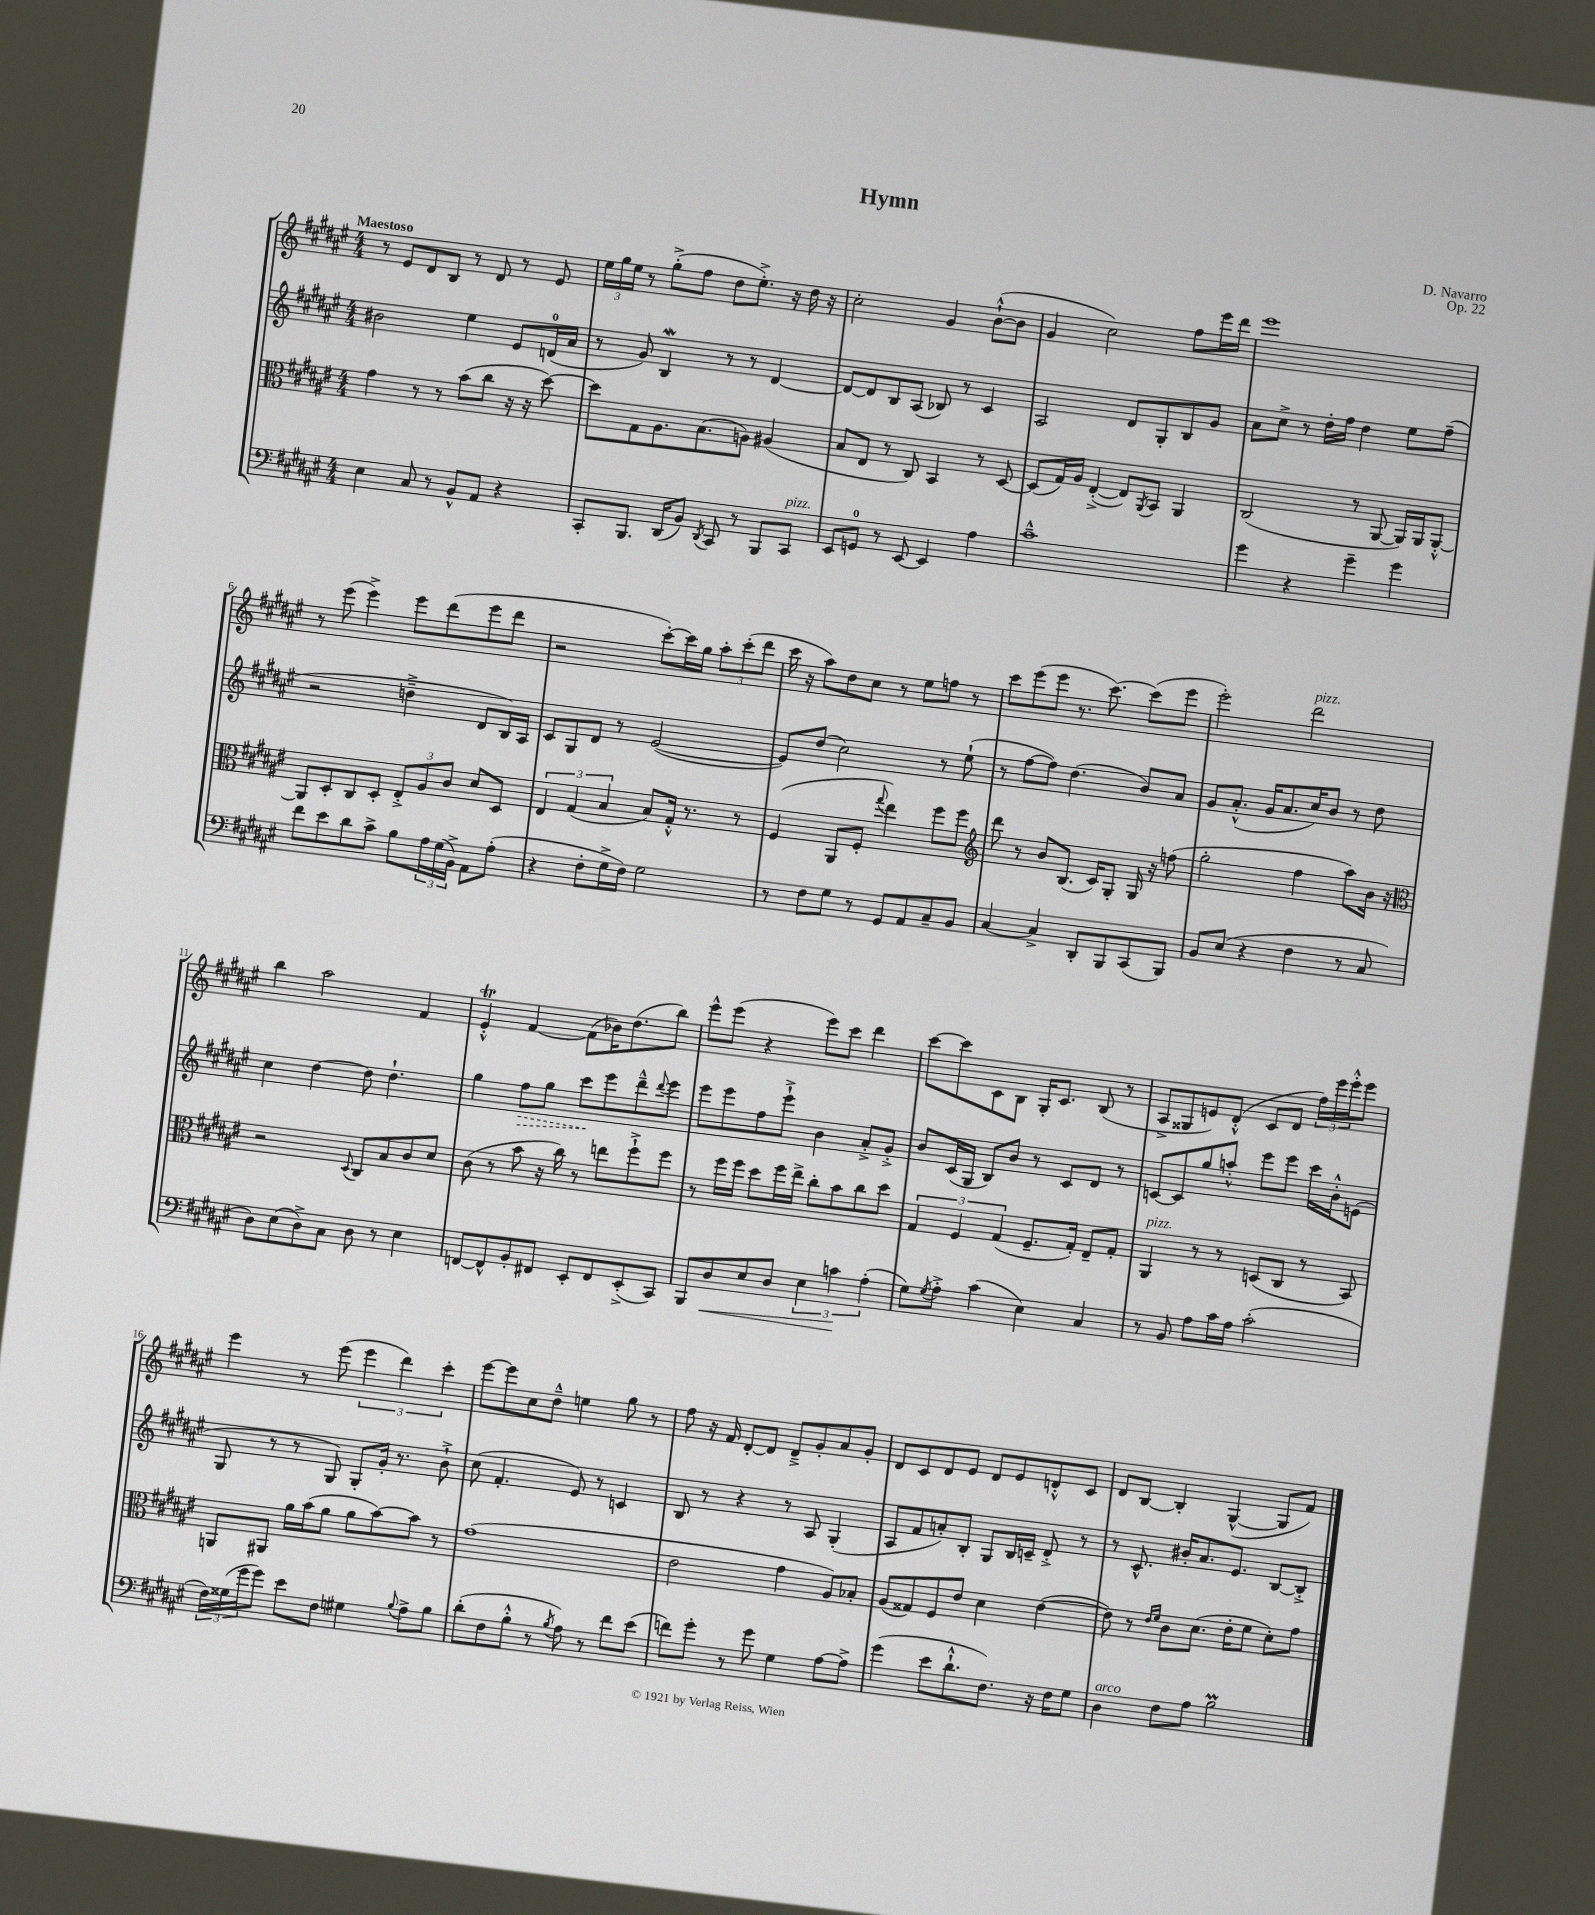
\header { title = "Hymn" composer = "D. Navarro" opus = "Op. 22" }
<<
\new StaffGroup <<
\new Staff = "s0" {
    \clef treble \key fis \major \numericTimeSignature \time 4/4 \tempo "Maestoso"
    r8 eis'8 dis'8 b8 r8 dis'8 r8 eis'8 |
    \tuplet 3/2 { eis''16 gis''16 eis''16 } r8 gis''8-.->( fis''8 dis''8 eis''8.-.->) r16 dis''16 r16 |
    cis''2-. gis'4 b'8~-!-^( b'8 |
    gis'4 cis''2) fis''8 eis'''16 dis'''16 |
    eis'''1 |
    r8 eis'''8( eis'''4->) eis'''8 dis'''8( eis'''8 dis'''8 |
    r2 cis'''8~-.) cis'''16 gis''16 \tuplet 3/2 { ais''8-. cis'''8-.( dis'''8 } |
    cis'''16 r16 ais''8) dis''8 cis''8 r8 eis''8 f''8 r8 |
    cis'''8 eis'''8( eis'''8 r8. cis'''8.~) cis'''8( eis'''8 |
    eis'''2-.) dis'''2^\markup { \italic "pizz." } |
    b''4 ais''2 fis'4 |
    eis'4-.-^\trill fis'4~ fis'8( bes'16) dis''8.( b''8) |
    eis'''8-^ eis'''8( r4 eis'''8) cis'''8 dis'''4 |
    cis'''8~ cis'''8 cis'8 b8 gis16-. cis'8. b8( r8 |
    ais8-> gisis8 e'8) dis'8-.-^( cis'8 dis'8 \tuplet 3/2 { fis''16) eis'''16 eis'''16-.-^ } eis'''8 |
    eis'''4 r8 eis'''8( \tuplet 3/2 { eis'''4 dis'''4) cis'''4-. } |
    eis'''8~ eis'''8 cis''8 dis''8---^ e''4 gis''8 r8 |
    fis''8 r16 fis'16 dis'8~-. dis'8 dis'8---> gis'8-. ais'8 gis'8-. |
    dis'8 cis'8 dis'8 eis'8 dis'8 eis'8 d'8-.-^ cis'8 |
    dis'8 b8~ b4-. gis4~-^( gis8 fis'8) \bar "|." |
}
\new Staff = "s1" {
    \clef treble \key fis \major \numericTimeSignature \time 4/4
    bis'2 eis''4 eis'8 d'16-0( ais'16 |
    r8 gis'8) b4\mordent r8 r8 dis'4~ |
    dis'8~ dis'8 b8 ais8( bes8) r8 cis'4 |
    ais2 dis'8 gis8-. b8 gis'8 |
    ais'8 cis''8-> r8 dis''16-. fis''16 dis''4 eis''8 fis''8--( |
    r2 d''4---> dis'8 b16) ais16 |
    cis'8 gis8 dis'8 r8 eis'2~( |
    eis'8) dis''8( cis''2) r8 eis''8-!( |
    r8 fis''8~ fis''8) dis''4.( b'8) ais'8 |
    gis'8 ais'8.-.-^( gis'16 ais'8. cis''16) b'8 r8 dis''8 |
    cis''4 dis''4~ dis''8 dis''4.-! |
    gis''4 \once \override Hairpin.style = #'dashed-line fis''8\> gis''8 cis'''8\! eis'''8 dis'''8---^ \appoggiatura { dis'''8 } eis'''8 |
    eis'''8 eis'''8 fis''8 eis'''8-!-> b'4 ais'8-.-> gis'8-.-> |
    b'8 cis'16( gis16 b8) b'8 r8 cis'8 dis'8 r8 |
    c'8~ c'8 gis''8 a''8-.-^ eis'''8 eis'''8 cis'''16 b'16-.-^ e'8( |
    gis8 r8 r8 gis8) gis8-. gis'16-. r8. b'8-!-> |
    cis''8( fis'4.-. eis'8) r8 c'4 |
    b8 r8 r4 r8 ais8 gis4-.( |
    ais8 fis'8 a'8-.) b8-. gis8 b16 c'16-- dis'8-.-> r8 |
    r8 cis'8.-^ bis'16-. ais'8. eis'8. b8~ b8-.-> \bar "|." |
}
\new Staff = "s2" {
    \clef alto \key fis \major \numericTimeSignature \time 4/4
    gis'4 r8 r8 b'8( cis''8 r16 r16 dis''8~) |
    dis''8 gis8 ais8. b8.( a8) ais4( |
    b8 eis8 r8 cis8) b,4 r8 dis8~ |
    dis8( gis16) ais16 eis4~-.->( eis8) \acciaccatura { ais,8 } b,8 ais,4 |
    cis2( r8 ais,8~ ais,16) ais,16 ais,8~-.-^ |
    ais,8 dis8-. cis8 dis8-. \tuplet 3/2 { eis8-.-> ais8 cis'8 } dis'8 dis8 |
    \tuplet 3/2 { eis4 gis4( b4 } b8) gis16-.-^ r8. r8 |
    fis4( ais,8 fis8-. \appoggiatura { gis''8 } eis''4) fis''8 fis''8 |
    \clef treble dis'''8 r8 b'8 b8.( cis'16) gis8-. gis16 r16 f''8( |
    gis''2-. fis''4 ais''8) b'16 r16 |
    \clef alto r2 \appoggiatura { dis8 } cis8 b8 cis'8 dis'8 |
    cis'8( r8 b'8 r16 cis''16) r8 e''8 fis''8-!-> fis''8 |
    r8 fis''16 fis''16 dis''8 fis''16 eis''16-> cis''8-. b'8 cis''8 dis''8 |
    \tuplet 3/2 { gis4 fis4 gis4( } fis8.-- gis16-.) eis8-- gis8-. |
    ais,4^\markup { \italic "pizz." } r8 r8 d8( cis8 r8 b,8) |
    a,8 ais,8 ais'16 b'16( ais'8 ais'8 b'8~) b'8 r8 |
    gis'1( |
    eis'2 gis'4 ais8) bes8-. |
    ais8( gisis8) fis8 eis'8 dis'4 eis'4~( |
    eis'8) r8 \grace { eis'16 fis'16 } cis'8 dis'8.( eis'16-. fis'8 dis'8-.) gis'8 \bar "|." |
}
\new Staff = "s3" {
    \clef bass \key fis \major \numericTimeSignature \time 4/4
    eis4 cis8 r8 b,8-^ ais,8 r4 |
    cis,8-. b,,8. dis,16( b,8) \acciaccatura { dis,8 } cis,8 r8 b,,8 cis,8^\markup { \italic "pizz." } |
    eis,8 g,8-0 r8 eis,8~ eis,4 ais4 |
    cis'1---^ |
    gis'4 r4 gis'4-- gis'4 |
    fis'8 eis'8 dis'8 cis'8-> b8 \tuplet 3/2 { ais16 gis16( b,16->) } ais,8 ais8-.( |
    r4 fis8-. gis16-> fis16) gis2 |
    r8 fis8 gis8 r8 gis,8 ais,8 cis8-- b,8 |
    cis4~ cis4-> dis,8-. b,,8 cis,8( b,,8) |
    b,8 eis8( r4 fis4 r8 cis8 |
    dis8) eis8( dis8->) cis8 dis8 r8 eis4 |
    f,8~ f,8-^ b,8-. fis,8 eis,8-. fis,8 eis,8-.->( cis,8) |
    b,,8 dis8\< eis8 dis8 \tuplet 3/2 { eis4 c'4\! ais4-.( } |
    gis8) \acciaccatura { gis8 } ais8-.-> cis'4( eis4) cis4 |
    r8 b,8 ais8 cis'16 ais16 cis'2-.( |
    \tuplet 3/2 { fis16) gisis16( gis'16 } gis'8) eis'8 fis8 gis4 \appoggiatura { b8 } ais8-> b8 |
    dis'8-.( fis8 b8-.-^ r8 \acciaccatura { b8 } ais8) r8 fis'8 eis'8( |
    f'8) gis'8-. r8 gis'8 gis4 ais8~ ais8-> |
    gis'4( eis'8 dis'8.-!-^ fis8.) r16 fis16 gis8 |
    dis4^\markup { \italic "arco" } fis8 ais8 b2\prall \bar "|." |
}
>>
>>
